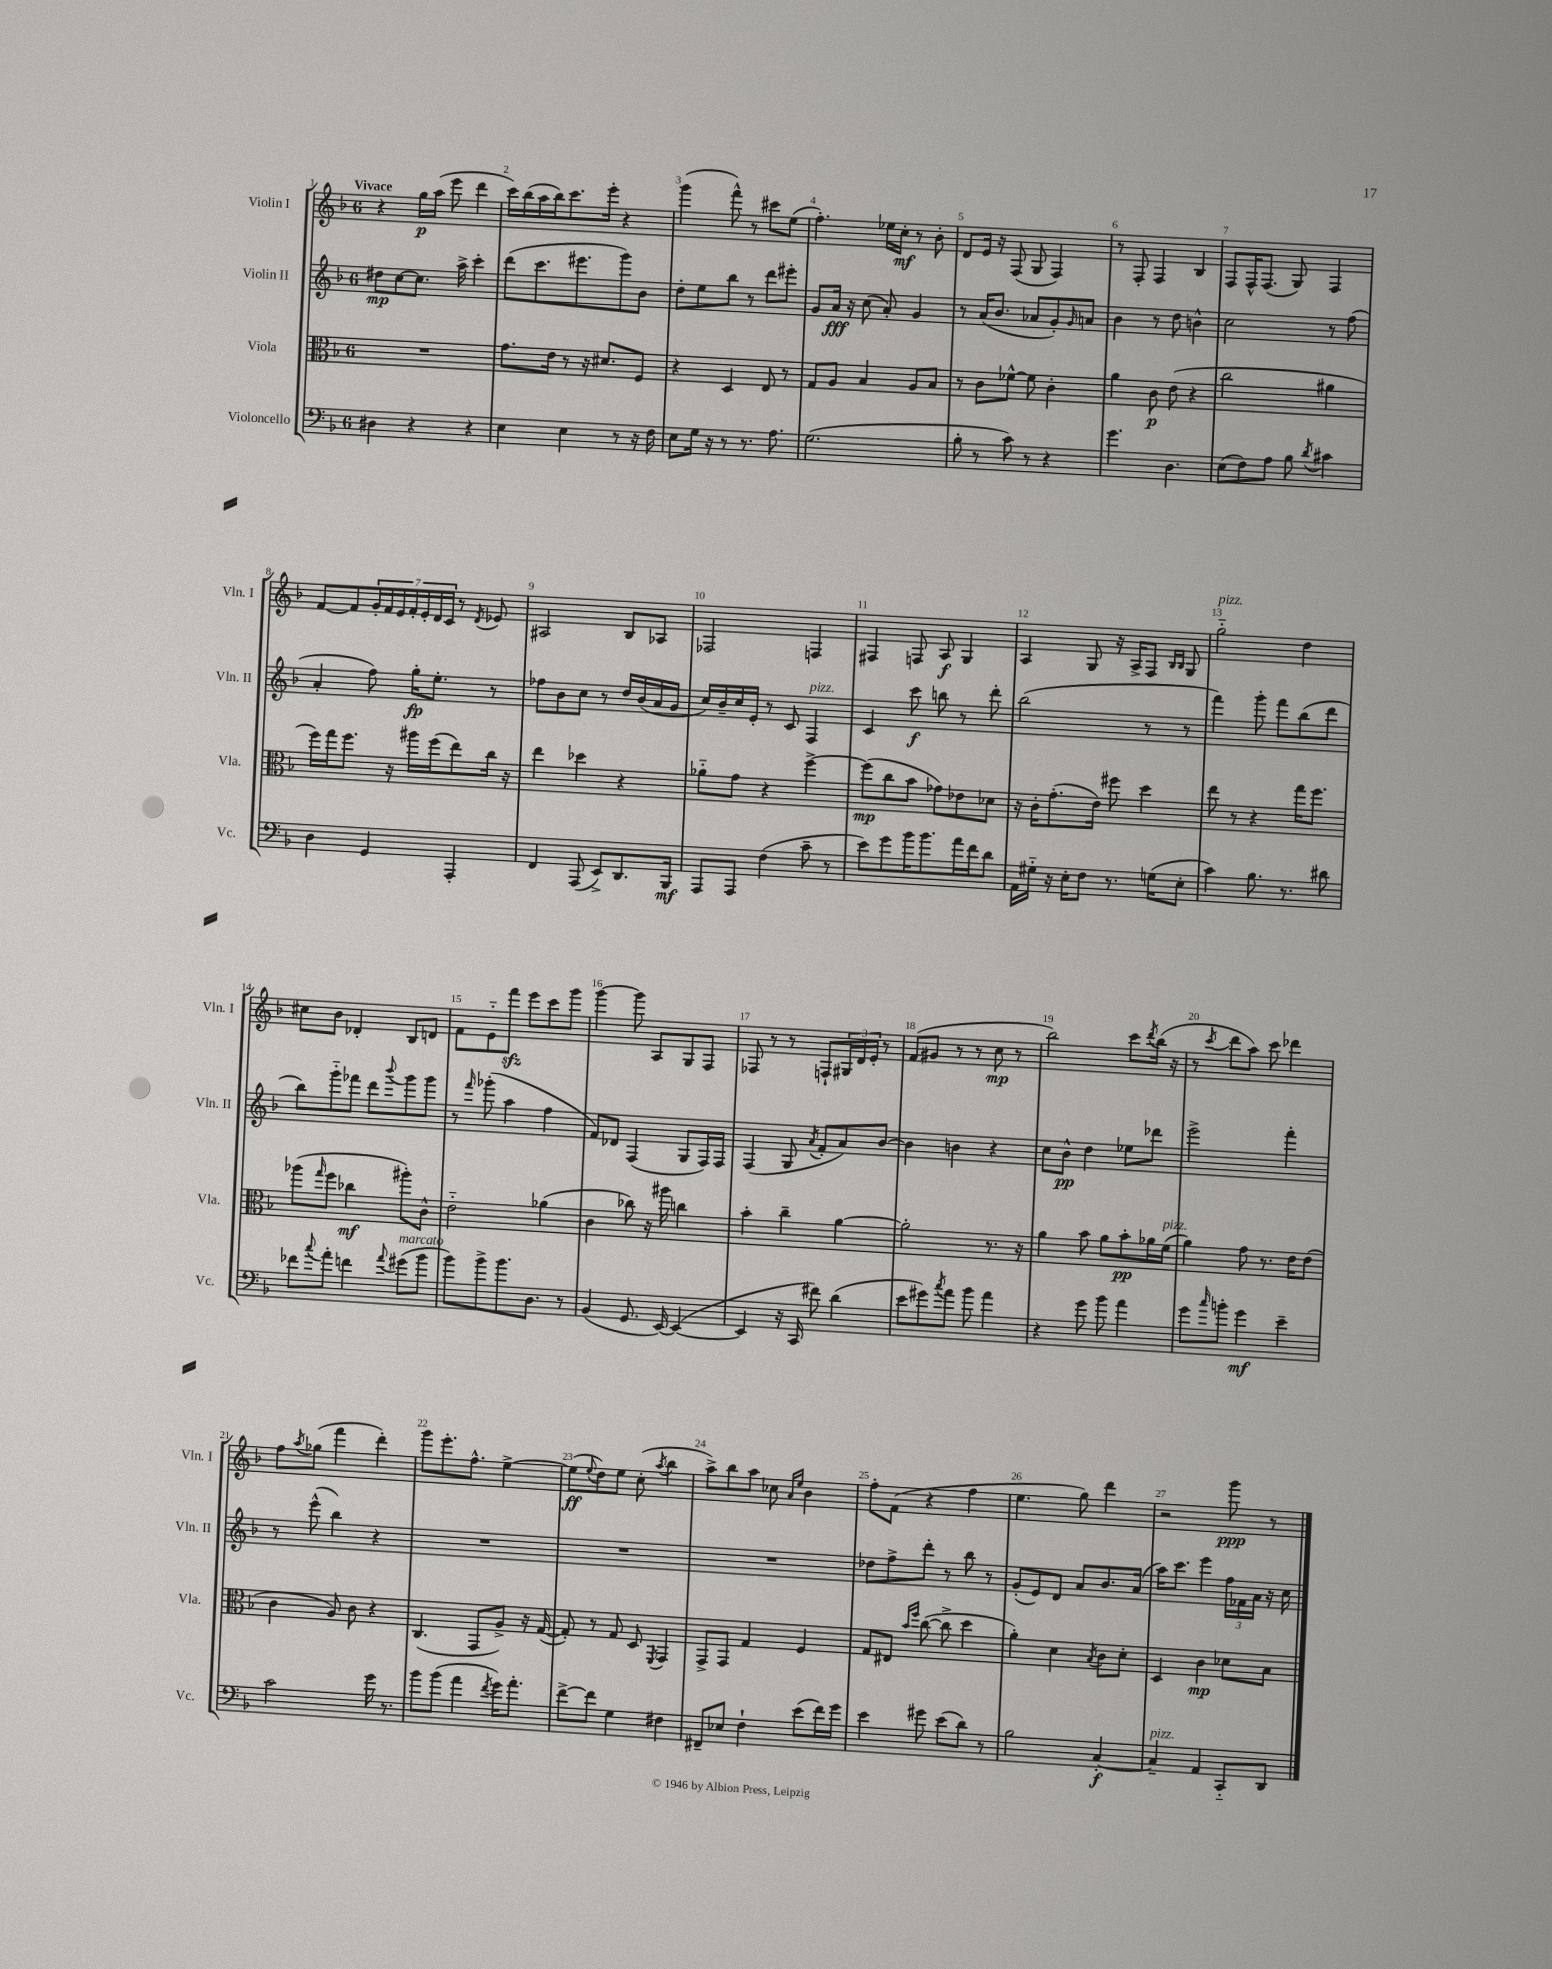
<<
\new StaffGroup <<
\new Staff = "s0" \with { instrumentName = "Violin I" shortInstrumentName = "Vln. I" } {
    \clef treble \key f \major \once \override Staff.TimeSignature.style = #'single-digit \time 6/8 \tempo "Vivace"
    r4 g''16\p a''16( e'''8 d'''4 |
    c'''16) bes''16( a''16 bes''16) c'''8. e'''16-. r4 |
    g'''4( f'''8-^) r8 cis'''8 e''8( |
    f''4.-.) ees''16 c''16-.\mf r8 bes'8-. |
    d'8 e'16 r16 f8( g8 f4) |
    r8 f8-. f4 bes4 |
    f8 f16-^ f8.( g8) f4 |
    f'8~ f'8 \tuplet 7/4 { g'16-. f'16 e'16 f'16-. e'16-. d'16 c'16 } r8 \acciaccatura { d'8 } ees'8 |
    ais2 bes8 aes8 |
    fes2 f4 |
    fis4 f8 a8\f g4 |
    a4 g8 r16 a16-> f8 \grace { bes16 bes16 } g8 |
    g''2-_^\markup { \italic "pizz." } d''4 |
    cis''8 bes'8 des'4-. bes8 d'8 |
    f'8 e'8-_ f'''8\sfz e'''8 c'''8 g'''8 |
    g'''4~ g'''8 a8 g8 f8 |
    fes8 r8 r8 f8-! \tuplet 3/2 { gis16 d'16 e'16-. } r8 |
    f'8( gis'8 r8 r8 c''8\mp r8 |
    bes''2) c'''8 \acciaccatura { d'''8 } bes''16( r16 |
    r8 \acciaccatura { c'''8 } d'''8 a''8) c'''8 des'''4 |
    f''8 \acciaccatura { a''8 } ges''8( f'''4 d'''4-.) |
    g'''8 e'''8.-. f''8.-^ e''4~-> |
    e''8\ff( \appoggiatura { e''8 } d''8) e''8 c''8-.( \acciaccatura { a''8 } bes''4 |
    a''8->) bes''8 a''8 ces''8 \grace { a'16 e''16 } bes'4 |
    f''8-. f'8( r4 f''4 |
    e''4. g''8) d'''4 |
    r2 g'''8\ppp r8 \bar "|." |
}
\new Staff = "s1" \with { instrumentName = "Violin II" shortInstrumentName = "Vln. II" } {
    \clef treble \key f \major \once \override Staff.TimeSignature.style = #'single-digit \time 6/8
    dis''8\mp c''8~ c''8. a''16-> c'''4-. |
    d'''8( c'''8. eis'''8. g'''8) bes'8 |
    d''8-. e''8 bes''8 r8 d'''8 eis'''8-. |
    g'8 a'16\fff r16 c''8( a'8-.) g'4 |
    r8 a'16( bes'8. aes'8 g'8-.) \grace { g'16 } a'8 |
    bes'4 r8 d''8 b'4-^ |
    c''2 r8 f''8( |
    a'4-. f''8) g''16-.\fp e''8.-. r8 |
    fes''8 bes'8 c''8 r8 d''16 bes'16( a'16 g'16 |
    c''16) bes'16-- c''16 e'16-. r8 c'8 f4^\markup { \italic "pizz." } |
    c'4 c'''8\f b''8 r8 d'''8-. |
    bes''2( r8 r8 |
    f'''4) g'''8-. f'''8 bes''8( d'''8 |
    bes''8) g'''8-_ fes'''8 d'''8 \appoggiatura { bes'''8 } g'''8 g'''8 |
    r8 \grace { f'''16 } ges'''8-.( a''4 f''4 |
    f'8) des'8 f4( g8 f16) f16 |
    f4( g8 \acciaccatura { a'8 } f'8-. a'8) bes'8~ |
    bes'4 b'4 r4 |
    c''8 bes'8-^\pp d''4 ees''8 des'''8 |
    e'''2-> f'''4-. |
    r8 e'''8-^( bes''4) r4 |
    R2. |
    R2. |
    R2. |
    des''8 f''8-> d'''8-. r8 bes''8 r8 |
    g'8-.( e'8) d'8 a'8 bes'8. a'16( |
    a''16) c'''8. e'''4 \tuplet 3/2 { f''16 fes'16 a'16 } r16 c''16 \bar "|." |
}
\new Staff = "s2" \with { instrumentName = "Viola" shortInstrumentName = "Vla." } {
    \clef alto \key f \major \once \override Staff.TimeSignature.style = #'single-digit \time 6/8
    R2. |
    g'8. e'16 r8 r16 dis'8. f8 |
    r4 d4 e8 r8 |
    g8 a8 bes4 a8 bes8 |
    r8 c'8 fes'8~-^ fes'8 c'4-. |
    a'4 c'8\p e'8( r4 |
    c''2 ais'4 |
    f''16) g''16 f''8. r16 ais''16 f''16( e''8) c''16 r16 |
    e''4 des''4 r4 |
    aes'8-_ g'8 r4 f''4~-> |
    f''8\mp( c''8 bes'8 ges'8) ees'8 des'8 |
    r16 c'16-. g'8.-.( e'16) fis''8 d''4 |
    e''8 r8 r4 g''16 f''8. |
    aes''8( \grace { g''16 } f''8 ces''4\mf ais''8-.) c'8-^ |
    e'2-_ aes'4( |
    c'4 ces''8) r16 ais''16 c''4 |
    bes'4-. c''4-- a'4~ |
    a'2-. r8. r16 |
    a'4 bes'8 a'8 bes'8-.\pp aes'16 f'16^\markup { \italic "pizz." }( |
    a'4) g'8 r8. e'16 e'8( |
    c'4 a8) c'8 r4 |
    c4.( g,8 a8->) r16 g16~( |
    g8-.) r8 g8 d8 \acciaccatura { f,8 } g,4 |
    g,8-> g,8 g4 f4 |
    g8 eis8 \grace { bes'16 f''16 } c''8~( c''8-> d''4 |
    a'4-.) d'4 \acciaccatura { bes8 } c'8 d'8-. |
    d4 c'4\mp des'8 bes8 \bar "|." |
}
\new Staff = "s3" \with { instrumentName = "Violoncello" shortInstrumentName = "Vc." } {
    \clef bass \key f \major \once \override Staff.TimeSignature.style = #'single-digit \time 6/8
    dis4 r4 r4 |
    e4 e4 r8 r16 f16 |
    e8 g16 r16 r8 r8. a8. |
    g2.( |
    bes8-. r8 c'8) r8 r4 |
    g'4. d4. |
    e8( f8) a8 bes8 \acciaccatura { d'8 } cis'4 |
    d4 g,4 a,,4-. |
    f,4 a,,8( e,8->) d,8. bes,,16\mf |
    a,,8 a,,8 f4( c'8-- r8 |
    e'8) g'8 bes'16 bes'8. a'16 f'16 d'8 |
    a,16 gis16-_ r16 e16-. f8 r8. g16( e8-. |
    c'4) bes8. r8. dis'8 |
    fes'8 \appoggiatura { c''8 } a'8-. f'4 \appoggiatura { a'8 } gis'8^\markup { \italic "marcato" }( bes'8 |
    bes'8) bes'8-> bes'8. d8. r8 |
    bes,4( g,8. e,16~) e,4~( |
    e,4 r16 c,16 fis'8) d'4( |
    e'8 gis'8) \acciaccatura { c''8 } a'8 bes'8 a'4 |
    r4 g'8 bes'8 a'4 |
    g'8 \grace { c''16 } b'8-. g'4\mf e'4-- |
    c'2 g'16 r8. |
    bes'8 bes'8( a'4 \acciaccatura { f'8 } g'16) a'8.-. |
    f'8~-> f'8 g4 fis4 |
    fis,8-- ees8 f4-! e'8( f'16) g'16 |
    e'4 gis'8 e'8( d'8) r8 |
    bes2 c4~-.\f |
    c4--^\markup { \italic "pizz." } a,4 c,8-_ d,8 \bar "|." |
}
>>
>>
\layout { \context { \Score \override BarNumber.break-visibility = ##(#f #t #t) barNumberVisibility = #all-bar-numbers-visible } }
